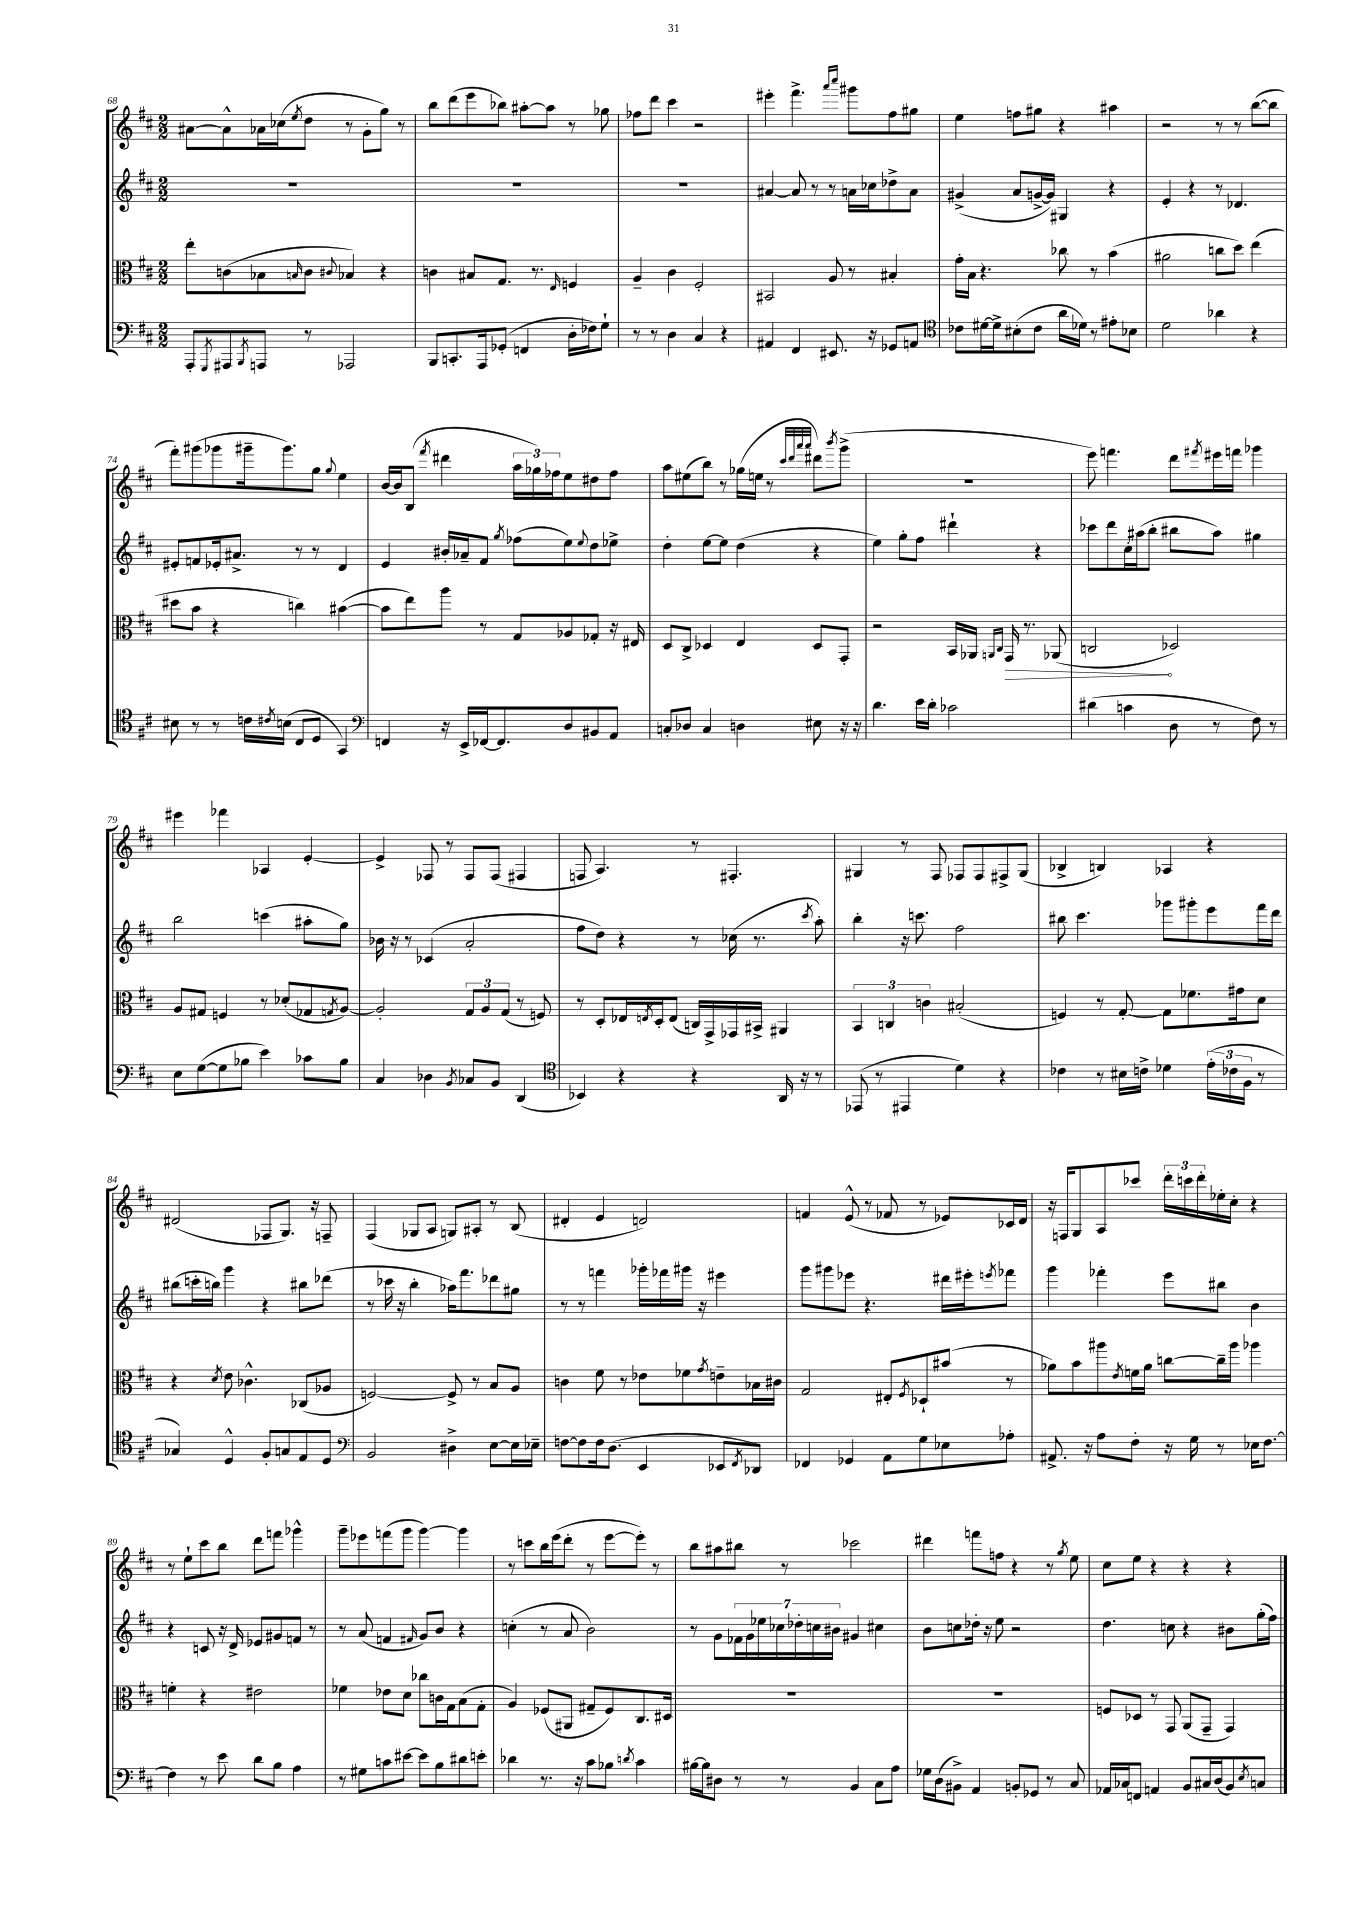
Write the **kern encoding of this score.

**kern	**kern	**kern	**kern
*staff4	*staff3	*staff2	*staff1
*clefF4	*clefC3	*clefG2	*clefG2
*k[f#c#]	*k[f#c#]	*k[f#c#]	*k[f#c#]
*M2/2	*M2/2	*M2/2	*M2/2
8AAA'/L	8ee'\L	1r	[8a#\L
8qGGG/	.	.	.
8AAA#/	(8c\	.	8a#^^\]
8qBBB/	.	.	.
8AAA/J	8B-\	.	16a-\L
.	.	.	(16cc-\J
.	16qqB/	.	8qee/
8r	8c\J	.	8dd\J
.	8qqc#/	.	.
2AAA-/	4B-/)	.	8r
.	.	.	8g'\L
.	4r	.	8gg\J)
.	.	.	8r
=	=	=	=
8BBB/L	4c\	1r	8bb\L
8.CC'/	.	.	(8ddd\
.	8B#/L	.	8eee\
16AAA/k	.	.	.
(8GG-'/J	8.G/J	.	8bb-\J)
4FF/	.	.	[8aa#'\L
.	8.r	.	.
.	.	.	8aa#\]J
.	16qqE/	.	.
16D'\LL	4F/	.	8r
16F-\J)	.	.	.
8G`\J	.	.	8gg-\
=	=	=	=
8r	4A~/	1r	8ff-\L
8r	.	.	8ddd\J
4D\	4c#\	.	4ccc#\
4C#/	2F#'/	.	2r
4r	.	.	.
=	=	=	=
4AA#/	2BB#/	[4a#/	4eee#'\
4FF#/	.	8a#/]	4.fff#^\
.	.	8r	.
8.EE#/	8A/	8r	.
.	.	.	16qqaaa/LL
.	.	.	16qqcccc#/JJ
.	8r	16a\LL	8ggg#\L
16r	.	16cc-\J	.
8GG-/L	4B#'/	8dd-^\	8ff#\
8AA/J	.	8a\J	8gg#\J
=	=	=	=
*clefC4	*	*	*
8c-\L	16g'\LL	(4g#^/	4ee\
.	16B\JJ	.	.
[16d#\L	4.r	.	.
16d#^\]J	.	.	.
(8B#'\	.	8a/L	8ff\L
8c-\J	.	[16g^/L	8gg#\J
.	.	16g/]JJ)	.
16a\LL	8cc-\	4G#/	4r
16d-\JJ)	.	.	.
8r	8r	.	.
8e#'\L	(4b\	4r	4aa#\
8B-\J	.	.	.
=	=	=	=
2d\	2a#\	4e'/	2r
.	.	4r	.
4a-\	8cc\L	8r	8r
.	8dd\J)	4.d-/	8r
4r	(4ee\	.	([8bb\L
.	.	.	8bb\]J
=	=	=	=
8B#\	8dd#\L	8e#'/L	8fff#'\L)
8r	8b\J	8f/	(8ggg#\
8r	4r	16e-'/k	8ggg-\
.	.	8.a#^/J	.
16c\LL	.	.	16ggg#~\k
8qc#/	.	.	.
(16B\JJ	.	.	8.ggg#\)
8C#/L	4cc\)	8r	.
8D/J	.	8r	8gg\J
.	.	.	8qqgg/
4GG/)	([4b#\	4d/	4ee\
=	=	=	=
*clefF4	*	*	*
4FF/	8b#\]L	4e/	[16b/LL
.	.	.	16b/]J
.	8ee\)	.	(8B/J
.	.	.	8qfff#/
16r	8aa\J	16b#'/LL	4ddd#\
16EE^/LL	.	16a-~/J	.
[16FF-/J	8r	8f#/J	.
8.FF-/]	.	.	.
.	.	8qgg/	.
.	8G/L	(8ff-\L	24aa\LL
.	.	.	24gg-\)
.	.	.	24ff-\J
8D/	8A-/	8ee\)	8ee\
.	.	8qqee/	.
8BB#/	8G-'/J	8dd\	8dd#\
8AA/J	16r	8ee-^\J	8ff-\J
.	16E#/	.	.
=	=	=	=
8C'/L	8D/L	4dd'\	8aa\L
8D-/J	8C#^/J	.	(8ee#\
4C/	4D-/	[8ee\L	8bb\J)
.	.	8ee\]J	8r
4D\	4E/	(4dd\	(16gg-\LL
.	.	.	16ee\JJ
.	.	.	8r
.	.	.	32qqccc#/LLL
.	.	.	32qqddd/
.	.	.	32qqaaa/
.	.	.	32qqaaa/JJJ
8E#\	8D-/L	4r	8ddd#\L)
.	.	.	8qbbb/
16r	8GG'/J	.	(8ggg^\J
16r	.	.	.
=	=	=	=
4.d\	2r	4ee\)	1r
.	.	8gg'\L	.
16e\LL	.	8ff#\J	.
16d'\JJ	.	.	.
2c-\	16BB/LL	4ddd#`\	.
.	16AA-/JJ	.	.
.	16qqAA/LL	.	.
.	16qqC#/JJ	.	.
.	16GG/	.	.
.	8.r	.	.
.	.	4r	.
.	(8AA-/	.	.
=	=	=	=
(4d#\	2C/	8ccc-\L	8eee\)
.	.	8ddd\	4.fff\
4c\	.	16cc#'\L	.
.	.	(16aa#\J	.
.	.	8bb'\J	.
8D\	2D-/)	8bb#\L	8ddd\L
.	.	.	8qfff#/
8r	.	8aa#\J)	16eee#\L
.	.	.	16fff\JJ
8F#\)	.	4gg#\	4ggg-\
8r	.	.	.
=	=	=	=
8E\L	8A/L	2bb\	4eee#\
([8G\	8G#/J	.	.
8G\]	4F/	.	4fff-\
8B-\J	.	.	.
4e\)	8r	(4ccc\	4A-/
.	(8d-'/L	.	.
8c-\L	8G-/	8aa#'\L	[4e'/
.	8qG/	.	.
8B-\J	[8A/J)	8gg\J)	.
=	=	=	=
4C#/	2A'/]	16b-\	4e^/]
.	.	16r	.
.	.	8r	.
4D-\	.	(4c-/	8F-/
.	.	.	8r
8qBB/	.	.	.
8C-/L	12G/L	2a'/	8F-/L
.	12A/	.	.
8BB/J	.	.	(8F-/J
.	(12G/J	.	.
(4DD/	8r	.	4F#/
.	8F/)	.	.
=	=	=	=
*clefC4	*	*	*
4BB-/)	8r	8ff#\L	8F/
.	8D'/L	8dd\J)	4.A/)
4r	16E-/L	4r	.
.	8qE/	.	.
.	16D'/J	.	.
.	(8E/J	.	.
4r	16C/LL)	8r	8r
.	16GG^/	.	.
.	16GG-/	(16cc-\	4.F#'/
.	16BB#^/JJ	8.r	.
16AA/	4AA#/	.	.
16r	.	.	.
.	.	8qccc#/	.
8r	.	8aa'\)	.
=	=	=	=
(8EE-/	6BB/	4bb'\	4G#/
8r	.	.	.
.	6C/	.	.
4EE#/	.	16r	8r
.	.	8.ccc\	.
.	6c\	.	.
.	.	.	8F#/
4d\)	(2B#'/	2ff#\	8F-/L
.	.	.	8F-/
4r	.	.	8F#^/
.	.	.	(8G#/J
=	=	=	=
4c-\	4F/)	8bb#\	4B-^/
.	.	4.ccc#\	.
8r	8r	.	4B/)
16B#\LL	[8G'/	.	.
16c^\JJ	.	.	.
4d-\	8G\]L	8ggg-\L	4A-/
.	8.f-\	8ggg#'\	.
(24e'\LL	.	8eee\	4r
24c-\	.	.	.
.	16g#\k	.	.
24F#\JJ	.	.	.
8r	8d\J	16fff#\L	.
.	.	16ddd\JJ	.
=	=	=	=
4G-/)	4r	(8bb#\L	(2d#/
.	.	16ccc'\L	.
.	.	16bb\JJ)	.
.	8qd/	.	.
4D^^/	8e\	4ggg\	.
.	4.c-^^\	.	.
8F#'/L	.	4r	8F-/L
8G/	.	.	8.G/J)
8E/	(8C-/L	8bb#\L	.
.	.	.	16r
8D/J	8A-/J	(8ddd-\J	8F~/
=	=	=	=
*clefF4	*	*	*
2BB/	[2F/)	8r	(4F#/
.	.	16ccc-\	.
.	.	16r	.
.	.	4bb'\	8G-/L
.	.	.	8A/J
4D#^\	8F^/]	16aa-\LK)	8G/L)
.	.	8.fff#\	.
.	8r	.	8A#'/J
[8E\L	8B/L	8ddd-\	8r
16E\]L	8A/J	8gg#\J	(8B/
16E-~\JJ	.	.	.
=	=	=	=
[8F\L	4c\	8r	4d#'/
8F\]	.	8r	.
16F\k	8f#\	4fff\	4e/
(8.D\J	.	.	.
.	8r	.	.
4EE/	8e-\L	16ggg-'\LL	2d/)
.	.	16fff-\	.
.	8f-\	16ggg#\JJ	.
.	.	16r	.
.	8qg/	.	.
8EE-/L	8e~\	4eee#\	.
8qFF#/	.	.	.
8DD-/J)	16B-\L	.	.
.	16c#\JJ	.	.
=	=	=	=
4FF-/	2G/	8ggg\L	4f/
.	.	8ggg#\	.
4GG-/	.	8eee-\J	(8e^^/
.	.	4.r	8r
8AA\L	8E#'/L	.	8f-/
.	8qF#/	.	.
8G\	8D-`/	.	8r
8E-\	(8b#/J	16ddd#\LL	8e-/L)
.	.	16eee#'\J	.
.	.	8qeee/	.
8A-'\J	8r	8fff-\J	16c-/L
.	.	.	16d/JJ
=	=	=	=
8.AA#^/	8a-\L)	4ggg\	16r
.	.	.	16F/LK
.	8b\	.	8G/
16r	.	.	.
8A\L	8aa#\	4fff-'\	8A/
.	8qe/	.	.
8F#'\J	16f\L	.	8ccc-/J
.	16a-\JJ	.	.
16r	[8cc\L	8eee\L	24ddd'\LL
.	.	.	24ccc\
16G\	.	.	.
.	.	.	24ddd'\
8r	16cc~\]L	8bb#\J	16ee-'\
.	16aa#\JJ	.	16cc#'\JJ
16E-\LK	4aa-\	4b\	4r
[8.F#\J	.	.	.
=	=	=	=
4F#\]	4f'\	4r	8r
.	.	.	8ee`\L
8r	4r	8c/	8ccc#\
8e\	.	16r	8bb\J
.	.	16d^/	.
8d\L	2e#\	8e-/L	8ddd\L
8B\J	.	8g#/	8fff\J
4A\	.	8f/J	4ggg-^^\
.	.	8r	.
=	=	=	=
8r	4f-\	8r	8ggg~\L
8G#\L	.	(8a/	8eee-\
8c\	8e-\L	4f/	(8fff\
[8e#\J	8d\J	.	8ggg\J
.	.	16qqf#/	.
8e#\]L	8cc-\L	8g/L)	[4ggg\)
8B\	16c\L	8b/J	.
.	16G\J	.	.
8d#\	(8B\	4r	4ggg\]
8e'\J	8G'\J	.	.
=	=	=	=
4d-\	4A/)	(4cc'\	8r
.	.	.	8ccc\L
8.r	(8F-/L	8r	16bb\L
.	.	.	(16eee\J
.	8AA#/J	8a/	8ddd'\J
16r	.	.	.
8c#\L	8G#~/L	2b\)	8r
8B-\J	8F-/)	.	[8eee\L
8qd/	.	.	.
4c#\	8.C#/	.	8eee'\]J)
.	.	.	8r
.	16D#/Jk	.	.
=	=	=	=
[16B#\LL	1r	8r	8bb\L
16B#\]J	.	.	.
8D#\J	.	8g\L	8aa#\
8r	.	28f-\L	8bb#\J
.	.	28g\	.
.	.	28ee-\	.
.	.	28cc-\	.
8r	.	.	8r
.	.	28dd-'\	.
.	.	28cc\	.
.	.	28b#\JJ	.
4BB/	.	4g#/	2ccc-\
8C#\L	.	4cc#\	.
8A\J	.	.	.
=	=	=	=
16G-\LL	1r	8b\L	4ddd#\
(16D\J	.	.	.
8BB#^\J)	.	8cc\	.
4AA/	.	16dd-'\Jk	8fff\L
.	.	16r	.
.	.	8ee\	8ff\J
8BB'/L	.	2r	4r
8GG-/J	.	.	.
8r	.	.	8r
.	.	.	8qgg/
8C#/	.	.	8ee\
=	=	=	=
16AA-/LL	8F/L	4.dd\	8cc#\L
16C-/J	.	.	.
8FF/J	8D-/J	.	8ee\J
4AA/	8r	.	4r
.	8GG/	8cc\	.
8BB/L	(8AA/L	4r	4r
16C#/L	8GG~/J	.	.
(16D/J	.	.	.
8BB/)	4GG/)	8b#\L	4r
8qE/	.	.	.
8C/J	.	(16gg'\L	.
.	.	16ff#\JJ)	.
==	==	==	==
*-	*-	*-	*-
